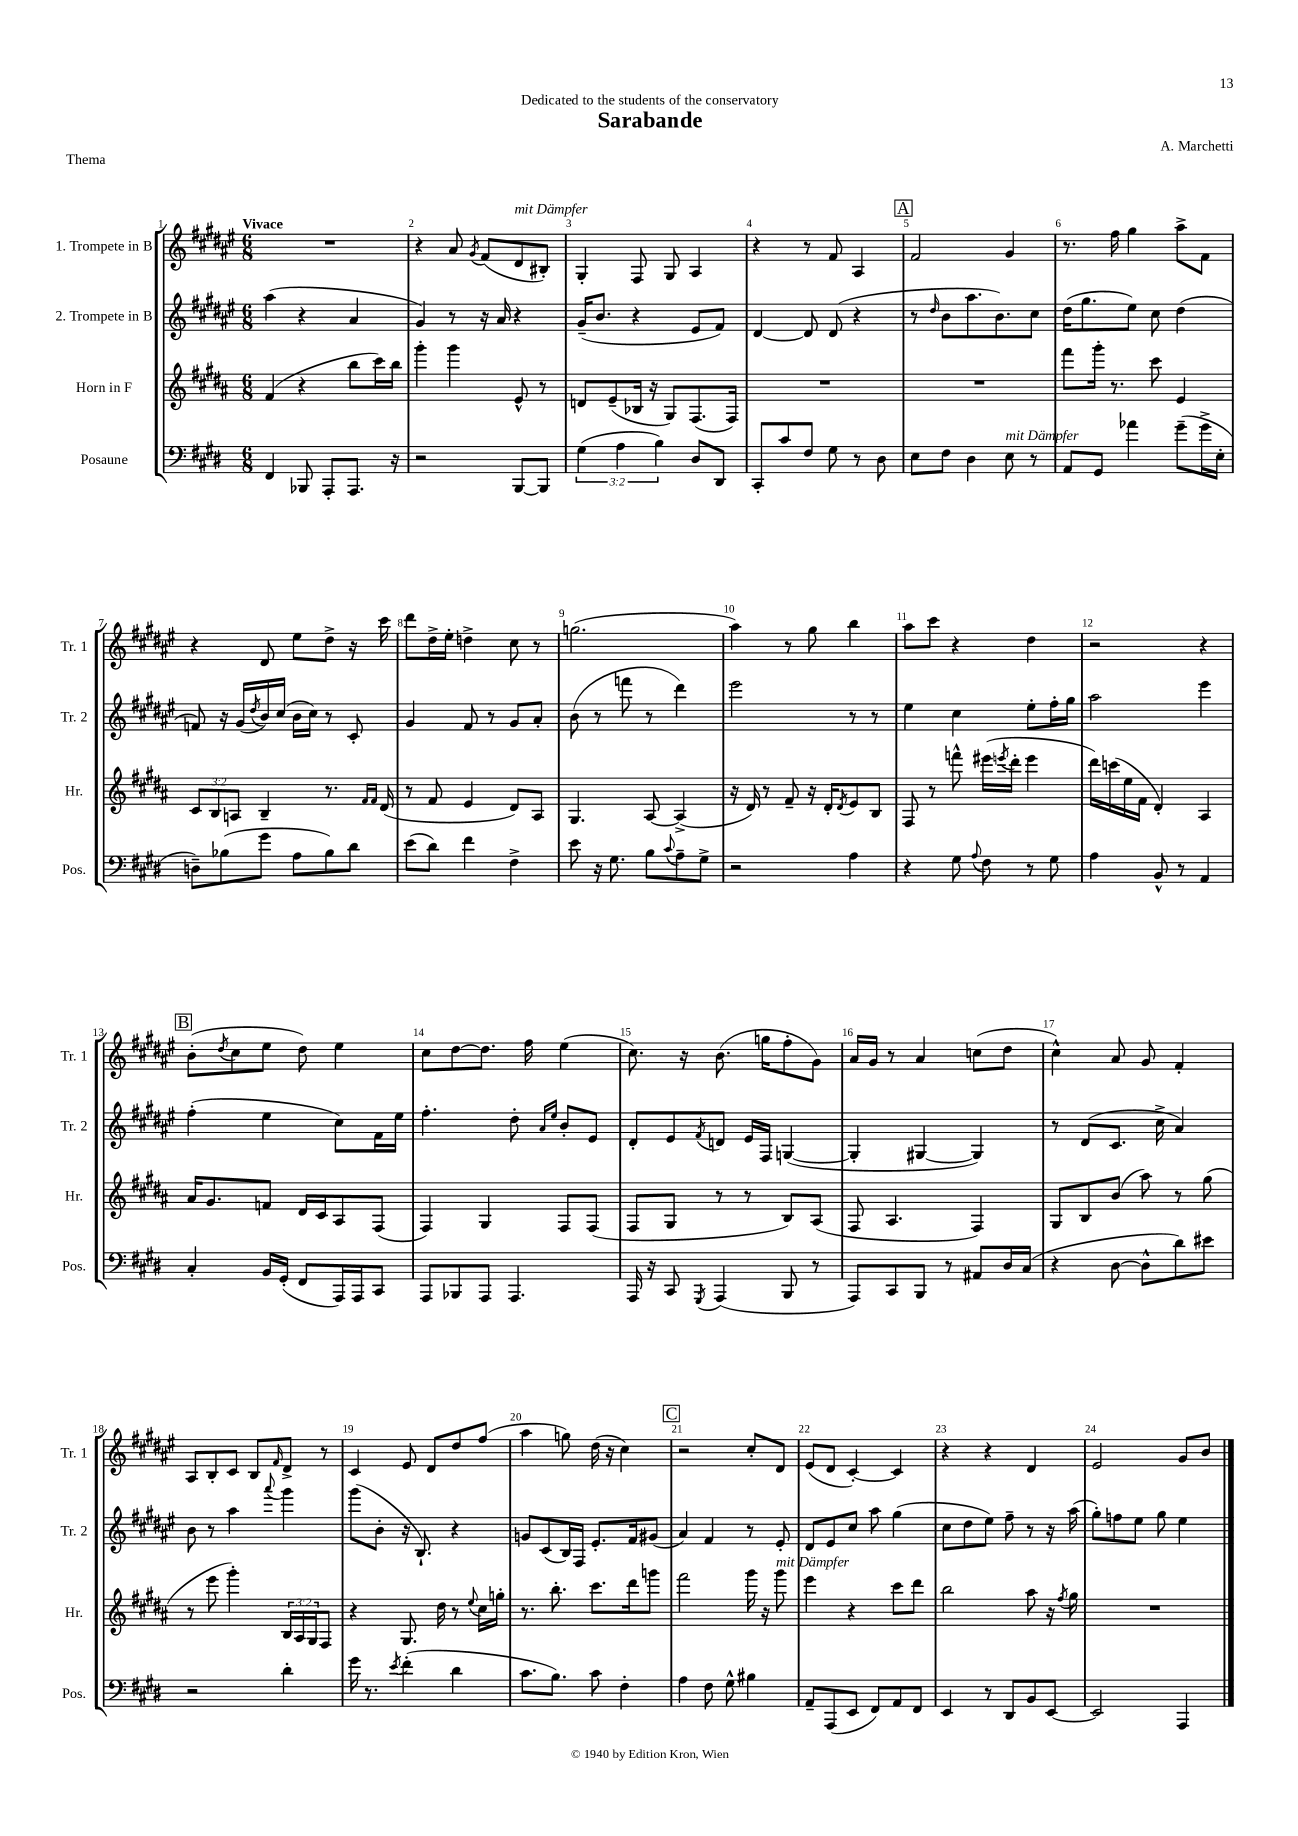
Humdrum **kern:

**kern	**kern	**kern	**kern
*part4	*part3	*part2	*part1
*staff4	*staff3	*staff2	*staff1
*I"Posaune	*I"Horn in F	*I"2. Trompete in B	*I"1. Trompete in B
*I'Pos.	*I'Hr.	*I'Tr. 2	*I'Tr. 1
*clefF4	*clefG2	*clefG2	*clefG2
*k[f#c#g#d#]	*k[f#c#g#d#a#]	*k[f#c#g#d#a#e#]	*k[f#c#g#d#a#e#]
*M6/8	*M6/8	*M6/8	*M6/8
=1	=1	=1	=1
!	!	!	!LO:TX:a:B:t=Vivace
4FF#/	(4f#/	(4aa#\	2.r
8BBB-X/	4r	4r	.
8AAA'/L	.	.	.
8.AAA/J	8bb\L	4a#/	.
.	16ccc#\L)	.	.
16r	16bb\JJ	.	.
=2	=2	=2	=2
2r	4ggg#'\	4g#/)	4r
.	4ggg#\	8r	8a#/
.	.	.	8qg#/
.	.	16r	(8f#/L
.	.	16a#/	.
!	!	!	!LO:TX:a:i:t=mit Dämpfer
[8BBB/L	8e^^/	4r	8d#/
8BBB/J]	8r	.	8B#X'/J)
=3	=3	=3	=3
(6G#\	8dn/L	(16g#~/KL	4G#'/
.	.	8.b/J	.
.	(8e~/	.	.
6A\	.	.	.
.	16B-X/Jk	4r	8F#/
.	16r	.	.
6B\)	.	.	.
.	8G#/L)	.	8G#/
8D#/L	(8.F#/	8e#/L	4A#/
8DD#/J	.	8f#/J)	.
.	16F#/Jk)	.	.
=4	=4	=4	=4
8CC#'/L	2.r	[4d#/	4r
8c#/	.	.	.
8F#/J	.	8d#/]	8r
8G#\	.	(8d#/	8f#/
8r	.	4r	4A#/
8D#\	.	.	.
!!LO:REH:place=s1:t=A
=5	=5	=5	=5
8E\L	2.r	8r	2f#/
.	.	16qqdd#/	.
8F#\J	.	8b\L	.
4D#\	.	8.aa#\	.
.	.	8.b\)	.
!LO:TX:a:i:t=mit Dämpfer	!	!	!
8E\	.	.	4g#/
8r	.	8cc#\J	.
=6	=6	=6	=6
8AA/L	8fff#\L	(16dd#\KL	8.r
.	.	8.gg#\	.
8GG#/J	16ggg#'\Jk	.	.
.	8.r	.	16ff#\
4a-X\	.	8ee#\J)	4gg#\
.	8ccc#\	8cc#\	.
(8g#~\L	4e/	(4dd#\	8aa#^\L
16g#^\L	.	.	8f#\J
16E'\JJ	.	.	.
!!LO:LB:g=z
=7	=7	=7	=7
8Dn~\L)	12c#/L	8fn/)	4r
.	12B/	.	.
(8B-X\	.	16r	.
.	12An/J	.	.
.	.	(16g#/LL	.
.	.	8qdd#/	.
8g#\J	4B~/	16b/)	8d#/
.	.	(16cc#/JJ	.
8A\L	.	16b\LL	8ee#\L
.	.	16cc#\JJ)	.
8B-\)	8.r	8r	8dd#^\J
8d#\J	.	8c#'/	16r
.	16qqf#/LL	.	.
.	16qqf#/JJ	.	.
.	(16d#/	.	16ccc#\
=8	=8	=8	=8
(8e\L	8r	4g#/	8ddd#\L
8d#\J)	8f#/	.	16dd#^\L
.	.	.	16ee#'\JJ
4f#\	4e/	8f#/	4ddn^\
.	.	8r	.
4F#^\	8d#/L)	8g#/L	8cc#\
.	8A#/J	8a#'/J	8r
=9	=9	=9	=9
8e\	4.G#/	(8b\	(2.ggn\
16r	.	8r	.
8.G#\	.	.	.
.	.	8fffn\	.
8B\L	[8A#/	8r	.
8qqc#/	.	.	.
8A~\	(4A#^/]	4ddd#\)	.
8G#^\J	.	.	.
=10	=10	=10	=10
2r	16r	2eee#\	4aa#\)
.	16d#/)	.	.
.	8r	.	.
.	8f#~/	.	8r
.	16r	.	8gg#\
.	16d#'/KL	.	.
.	8qd#/	.	.
4A\	8e/	8r	4bb\
.	8B/J	8r	.
=11	=11	=11	=11
4r	8F#/	4ee#\	8aa#\L
.	8r	.	8ccc#\J
8G#\	8fffn^^\	4cc#\	4r
8qqA/	.	.	.
8F#\	(16eee#X\LL	.	.
.	8qeeen/	.	.
.	16ddd#'\JJ	.	.
8r	4eee\	8ee#'\L	4dd#\
8G#\	.	16ff#'\L	.
.	.	16gg#\JJ	.
=12	=12	=12	=12
4A\	16ddd#\LL)	2aa#\	2r
.	(16cccn\	.	.
.	16ee\	.	.
.	16f#\JJ	.	.
8BB^^/	4d#'/)	.	.
8r	.	.	.
4AA/	4A#/	4eee#\	4r
!!LO:LB:g=z
!!LO:REH:place=s1:t=B
=13	=13	=13	=13
4C#'/	16a#/KL	(4ff#'\	(8b'\L
.	8.g#/	.	.
.	.	.	8qdd#/
.	.	.	8cc#\
16BB/LL	8fn/J	4ee#\	8ee#\J
(16GG#'/JJ	.	.	.
8FF#/L	16d#/LL	.	8dd#\)
.	16c#/J	.	.
16AAA/L)	8A#/	8cc#\L)	4ee#\
16AAA/J	.	.	.
8CC#/J	(8F#/J	16f#\L	.
.	.	16ee#\JJ	.
=14	=14	=14	=14
8AAA/L	4F#/)	4.ff#'\	8cc#\L
8BBB-X/	.	.	[8dd#\
8AAA/J	4G#/	.	8.dd#\J]
4.AAA/	.	8dd#'\	.
.	.	.	16ff#\
.	.	16qqa#/LL	.
.	.	16qqee#/JJ	.
.	8F#/L	8b'/L	(4ee#\
.	(8F#/J	8e#/J	.
=15	=15	=15	=15
16AAA/	8F#/L	8d#'/L	8.cc#\)
16r	.	.	.
8CC#/	8G#/J	8e#/	.
.	.	.	16r
8qGGG#/	.	8qf#/	.
(4AAA/	8r	8dn/J	(8.b\
.	8r	16e#/LL	.
.	.	16F#/JJ	16ggn\KL
8BBB/	8B/L)	([4Gn/	8ff#'\
8r	(8A#/J	.	8g#\J)
=16	=16	=16	=16
8AAA/L)	8F#/	4G'/]	16a#/LL
.	.	.	16g#/JJ
8CC#/	4.A#/	.	8r
8BBB/J	.	[4G#X/	4a#/
8r	.	.	.
8AA#X/L	4F#/)	4G#/])	(8ccn\L
16D#/L	.	.	8dd#\J
(16C#/JJ	.	.	.
=17	=17	=17	=17
4r	8G#/L	8r	4cc#^^\)
.	8B/	(8d#/L	.
[8D#\	(8b/J	8.c#/J	8a#/
8D#^^\L]	8aa#\)	.	8g#/
.	.	16cc#^\	.
8d#\)	8r	4a#/)	4f#'/
8e#X\J	(8gg#\	.	.
!!LO:LB:g=z
=18	=18	=18	=18
2r	8r	8b\	8A#/L
.	8eee\	8r	8B'/
.	4ggg#'\)	4aa#\	8c#/J
.	.	.	8B/L
.	.	8qqaaa#/	16qqf#/
4d#'\	24B/LL	4ggg#\	8d#^/J
.	24A#/	.	.
.	24G#/J	.	.
.	8F#/J	.	8r
=19	=19	=19	=19
16g#\	4r	(8ggg#\L	4c#/
8.r	.	.	.
.	.	8b'\J	.
8qe/	.	.	.
(4f#'\	8.G#/	16r	8e#/
.	.	8.B`/)	.
.	.	.	8d#/L
.	16dd#\	.	.
4d#\	8r	4r	8dd#/
.	8qqee/	.	.
.	16cc#\LL	.	(8ff#/J
.	16ggn'\JJ	.	.
=20	=20	=20	=20
8.c#\L	8.r	8gn/L	4aa#\
.	.	(8c#/	.
8.B\J)	8.bb'\	.	.
.	.	16B/L)	8ggn\)
.	.	16F#/JJ	.
8c#\	8.ccc#\L	8.e#'/L	(16dd#\
.	.	.	16r
4F#'\	.	.	4cc#\)
.	16ddd#\k	16f#/k	.
.	8gggn\J	(8g#X/J	.
!!LO:REH:place=s1:t=C
=21	=21	=21	=21
4A\	2fff#\	4a#/)	2r
8F#\	.	4f#/	.
8G#^^\	.	.	.
4B#X\	16ggg#\	8r	8cc#'/L
.	16r	.	.
!	!LO:TX:a:i:t=mit Dämpfer	!	!
.	8ggg#\	8e#'/	8d#/J
=22	=22	=22	=22
8AA~/L	4eee\	8d#/L	(8e#/L
(8AAA/	.	8e#/	8d#/J
8EE/J	4r	8cc#/J	[4c#'/)
8FF#/L)	.	8aa#\	.
8AA/	8ccc#\L	(4gg#\	4c#/]
8FF#/J	8ddd#\J	.	.
=23	=23	=23	=23
4EE/	2bb\	8cc#\L	4r
.	.	8dd#\	.
8r	.	8ee#\J)	4r
8DD#/L	.	8ff#~\	.
8BB/	8aa#\	8r	4d#/
[8EE/J	16r	16r	.
.	8qff#/	.	.
.	16gg#\	(16aa#\	.
=24	=24	=24	=24
2EE/]	2.r	8gg#'\L)	2e#/
.	.	8ffn\	.
.	.	8ee#\J	.
.	.	8gg#\	.
4AAA/	.	4ee#\	8g#/L
.	.	.	8b/J
==	==	==	==
*-	*-	*-	*-
